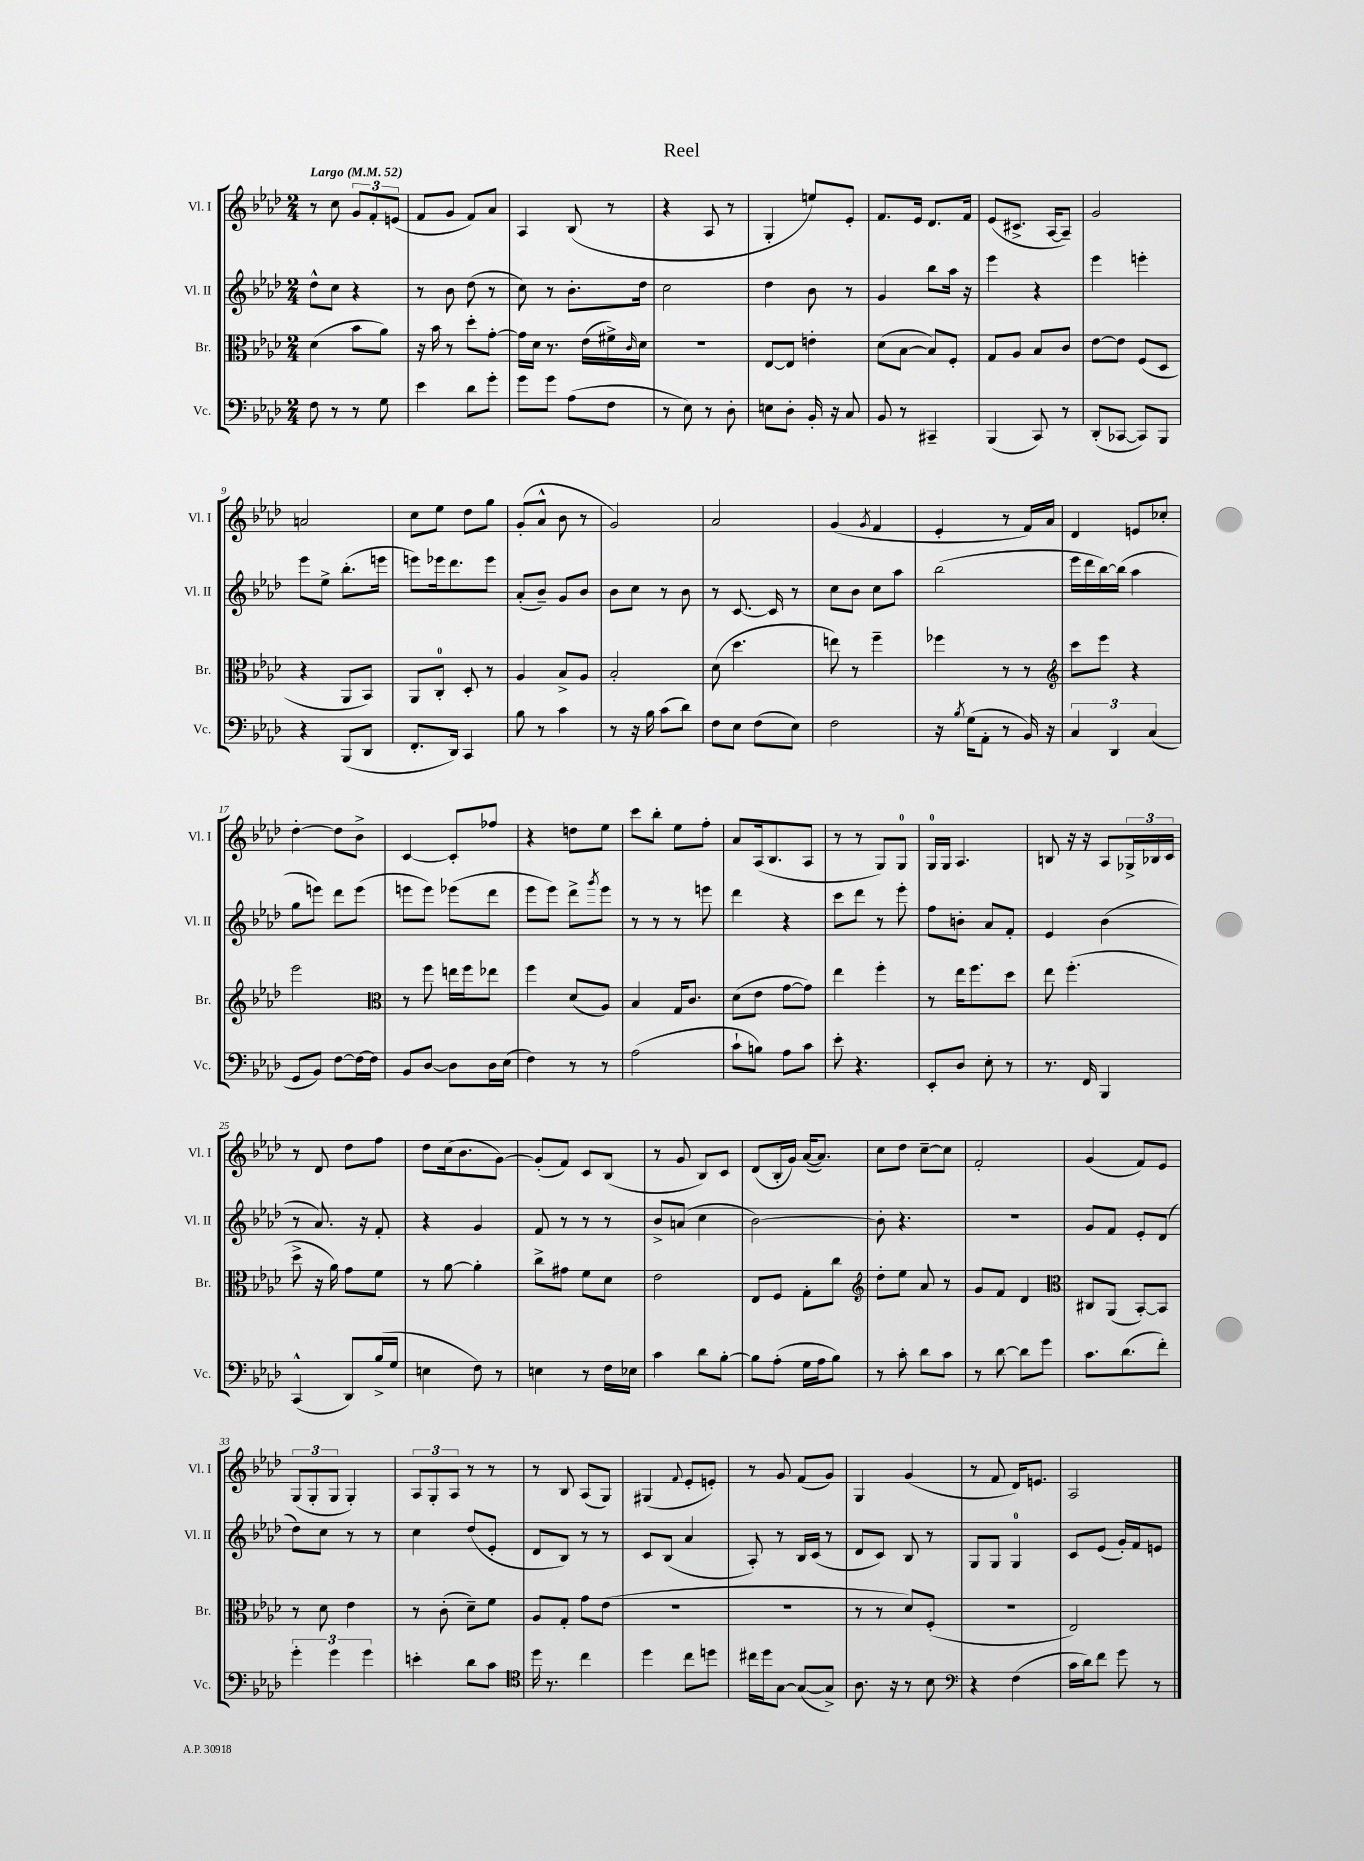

**kern	**kern	**kern	**kern
*staff4	*staff3	*staff2	*staff1
*clefF4	*clefC3	*clefG2	*clefG2
*k[b-e-a-d-]	*k[b-e-a-d-]	*k[b-e-a-d-]	*k[b-e-a-d-]
*M2/4	*M2/4	*M2/4	*M2/4
*MM52	*MM52	*MM52	*MM52
8F	(4d-	8dd-^^	8r
8r	.	8cc	8cc
8r	8b-	4r	12g
.	.	.	12f'
8G	8a-)	.	.
.	.	.	(12e
=	=	=	=
4e-	16r	8r	8f
.	16b-	.	.
.	8r	8b-	8g
8d-	8dd-'	(8dd-	8f)
8g'	[8g'	8r	8a-
=	=	=	=
8g	16g]	8cc)	4A-
.	16d-	.	.
8g	8.r	8r	.
(8A-	.	8.b-'	(8B-
.	(16e-	.	.
8F	16f#^)	.	8r
.	16qqc	.	.
.	16d-	16dd-	.
=	=	=	=
8r	2r	2cc	4r
8E-)	.	.	.
8r	.	.	8A-
8D-'	.	.	8r
=	=	=	=
8E	[8E-	4dd-	4G'
8D-'	8E-]	.	.
16BB-'	4e'	8b-	8ee)
16r	.	.	.
8C	.	8r	8e-'
=	=	=	=
8BB-	(8d-	4g	8.f
8r	[8B-	.	.
.	.	.	16e-
4CC#~	8B-])	8bb-	8.d-
.	8F'	16aa-	.
.	.	16r	16f
=	=	=	=
(4BBB-	8G	4eee-	(8e-
.	8A-	.	8.c#^
8CC)	8B-	4r	.
.	.	.	[16A-
8r	8c	.	8A-~])
=	=	=	=
(8DD-'	[8e-	4eee-	2g
[8CC-	8e-]	.	.
8CC-])	(8F	4eee'	.
8BBB-	8D-	.	.
=	=	=	=
4r	4r	8eee-	2a
.	.	8ee-^	.
(8BBB-	8AA-	(8.bb-'	.
8DD-	8BB-)	.	.
.	.	16eee	.
=	=	=	=
8.FF'	8AA-	8eee)	8cc
.	8C'	16eee-	8ee-
16DD-)	.	8.ddd-	.
4CC	8D-'	.	8dd-
.	8r	8eee-	8gg
=	=	=	=
8B-	4A-	(8a-'	(8g'
8r	.	8b-~)	8a-^^
4c	8B-^	8g	8b-
.	8A-	8b-	8r
=	=	=	=
8r	2B-'	8b-	2g)
16r	.	8cc	.
16B-	.	.	.
(8c	.	8r	.
8d-)	.	8b-	.
=	=	=	=
8F	(8d-	8r	2a-
8E-	4.dd-	[8.c	.
(8F	.	.	.
.	.	16c]	.
8E-)	.	8r	.
=	=	=	=
2F	8ee)	8cc	(4g
.	8r	8b-	.
.	.	.	8qg
.	4ff~	8cc	4f
.	.	8aa-	.
=	=	=	=
16r	4ff-	(2bb-	4e-'
8qB-	.	.	.
(16G	.	.	.
8AA-'	.	.	.
8r	8r	.	8r
16BB-)	8r	.	16f)
16r	.	.	16a-
=	=	=	=
*	*clefG2	*	*
6C	8ccc	16eee-	4d-
.	.	16ddd-	.
.	8eee-	[16bb-)	.
6DD-	.	.	.
.	.	(16bb-]	.
.	4r	4aa-	8e
(6C	.	.	.
.	.	.	8cc-'
=	=	=	=
8GG	2eee-	8gg	[4dd-'
8BB-)	.	8eee)	.
[8F	.	8ddd-	8dd-]
16F_	.	(8eee	8b-^
16F]	.	.	.
=	=	=	=
*	*clefC3	*	*
8BB-	8r	8eee	[4c
[8D-	8ff	8eee)	.
8D-]	16ee	(8eee-	8c']
.	16ff	.	.
16D-	8ee-	8ddd-	8ff-
(16E-	.	.	.
=	=	=	=
4F)	4ff	8eee-	4r
.	.	8eee-)	.
8r	(8d-	8ddd-^	8dd
.	.	8qggg	.
8r	8A-)	8eee-	8ee-
=	=	=	=
(2A-	4B-	8r	8ccc
.	.	8r	8bb-'
.	16G	8r	8ee-
.	8.c	.	.
.	.	8eee	8ff'
=	=	=	=
8c`	(8d-	4ddd-	8a-
8B)	8e-	.	(16A-
.	.	.	8.B-
8A-	[8g	4r	.
8c	8g])	.	8A-
=	=	=	=
8e-'	4ee-	8ccc	8r
4.r	.	8ddd-	8r
.	4ff'	8r	8G)
.	.	8eee-'	8G
=	=	=	=
8EE-'	8r	8ff	16G
.	.	.	16G
8D-	16ee-	8b'	4.A-
.	8.ff	.	.
8E-'	.	8a-	.
8r	8dd-	8f'	.
=	=	=	=
8.r	8ee-	4e-	8B
.	(4.ff'	.	16r
16FF	.	.	16r
4BBB-	.	(4b-	8A-
.	.	.	24G-^
.	.	.	24B-
.	.	.	24c
=	=	=	=
(4CC^^	8dd-^	8r	8r
.	16r	8.a-)	8d-
.	16a-)	.	.
8DD-)	8g	.	8dd-
.	.	16r	.
(16B-^	8f	8f'	8ff
16G	.	.	.
=	=	=	=
4E	8r	4r	8dd-
.	[8a-	.	(16cc
.	.	.	8.b-
8F)	4a-']	4g	.
8r	.	.	[8g)
=	=	=	=
4E	8cc^	8f	(8g']
.	8g#	8r	8f)
8r	8f	8r	8c
16F	8d-	8r	(8B-
16E-	.	.	.
=	=	=	=
4c	2e-	8b-^	8r
.	.	(8a	8g
8d-	.	4cc	8B-)
[8B-'	.	.	8c
=	=	=	=
8B-]	8E-	[2b-)	(8d-
(8A-'	8F	.	16B-'
.	.	.	16g)
16G	8G'	.	([16a-
16A-	.	.	8.a-])
8B-)	8cc	.	.
=	=	=	=
*	*clefG2	*	*
8r	8dd-'	8b-']	8cc
8c'	8ee-	4.r	8dd-
8d-	8a-	.	[8cc~
8c	8r	.	8cc]
=	=	=	=
8r	8g	2r	2f'
[8d-	8f	.	.
8d-]	4d-	.	.
8g	.	.	.
=	=	=	=
*	*clefC3	*	*
8.c	8C#	8g	(4g
.	(8AA-	8f	.
(8.d-	.	.	.
.	[8BB-')	8e-'	8f)
8f')	8BB-]	(8d-	8e-
=	=	=	=
6g'	8r	8dd-)	(12G
.	.	.	12G'
.	8d-	8cc	.
6g	.	.	12G
.	4e-	8r	4G')
6g	.	.	.
.	.	8r	.
=	=	=	=
4e'	8r	4cc	12A-
.	.	.	12G'
.	(8c'	.	.
.	.	.	12A-
8d-	8d-~)	(8dd-	8r
8c	8f	8e-'	8r
=	=	=	=
*clefC4	*	*	*
16dd-	8A-	8d-	8r
8.r	.	.	.
.	8G'	8B-)	8B-
4cc	8g	8r	(8A-
.	(8e-	8r	8G)
=	=	=	=
4dd-	2r	8c	(4G#
.	.	(8B-	.
.	.	.	8qqf
8cc	.	4a-	8e-'
8dd	.	.	8e')
=	=	=	=
16cc#	2r	8A-')	8r
16dd-	.	.	.
[8G	.	8r	8g
(8G_	.	16B-	(8f
.	.	(16c	.
8G^])	.	8r	8g)
=	=	=	=
8.A-	8r	8d-	4G
.	8r	8c)	.
16r	.	.	.
8r	8d-)	8B-	(4g
8B-	(8F'	8r	.
=	=	=	=
*clefF4	*	*	*
4r	2r	8G	8r
.	.	8G	8f
(4F	.	4G	16d-)
.	.	.	8.e
=	=	=	=
16c	2E-)	8c	2A-
16d-)	.	.	.
8f	.	(8e-	.
8g	.	16g')	.
.	.	16f	.
8r	.	8e	.
==	==	==	==
*-	*-	*-	*-
